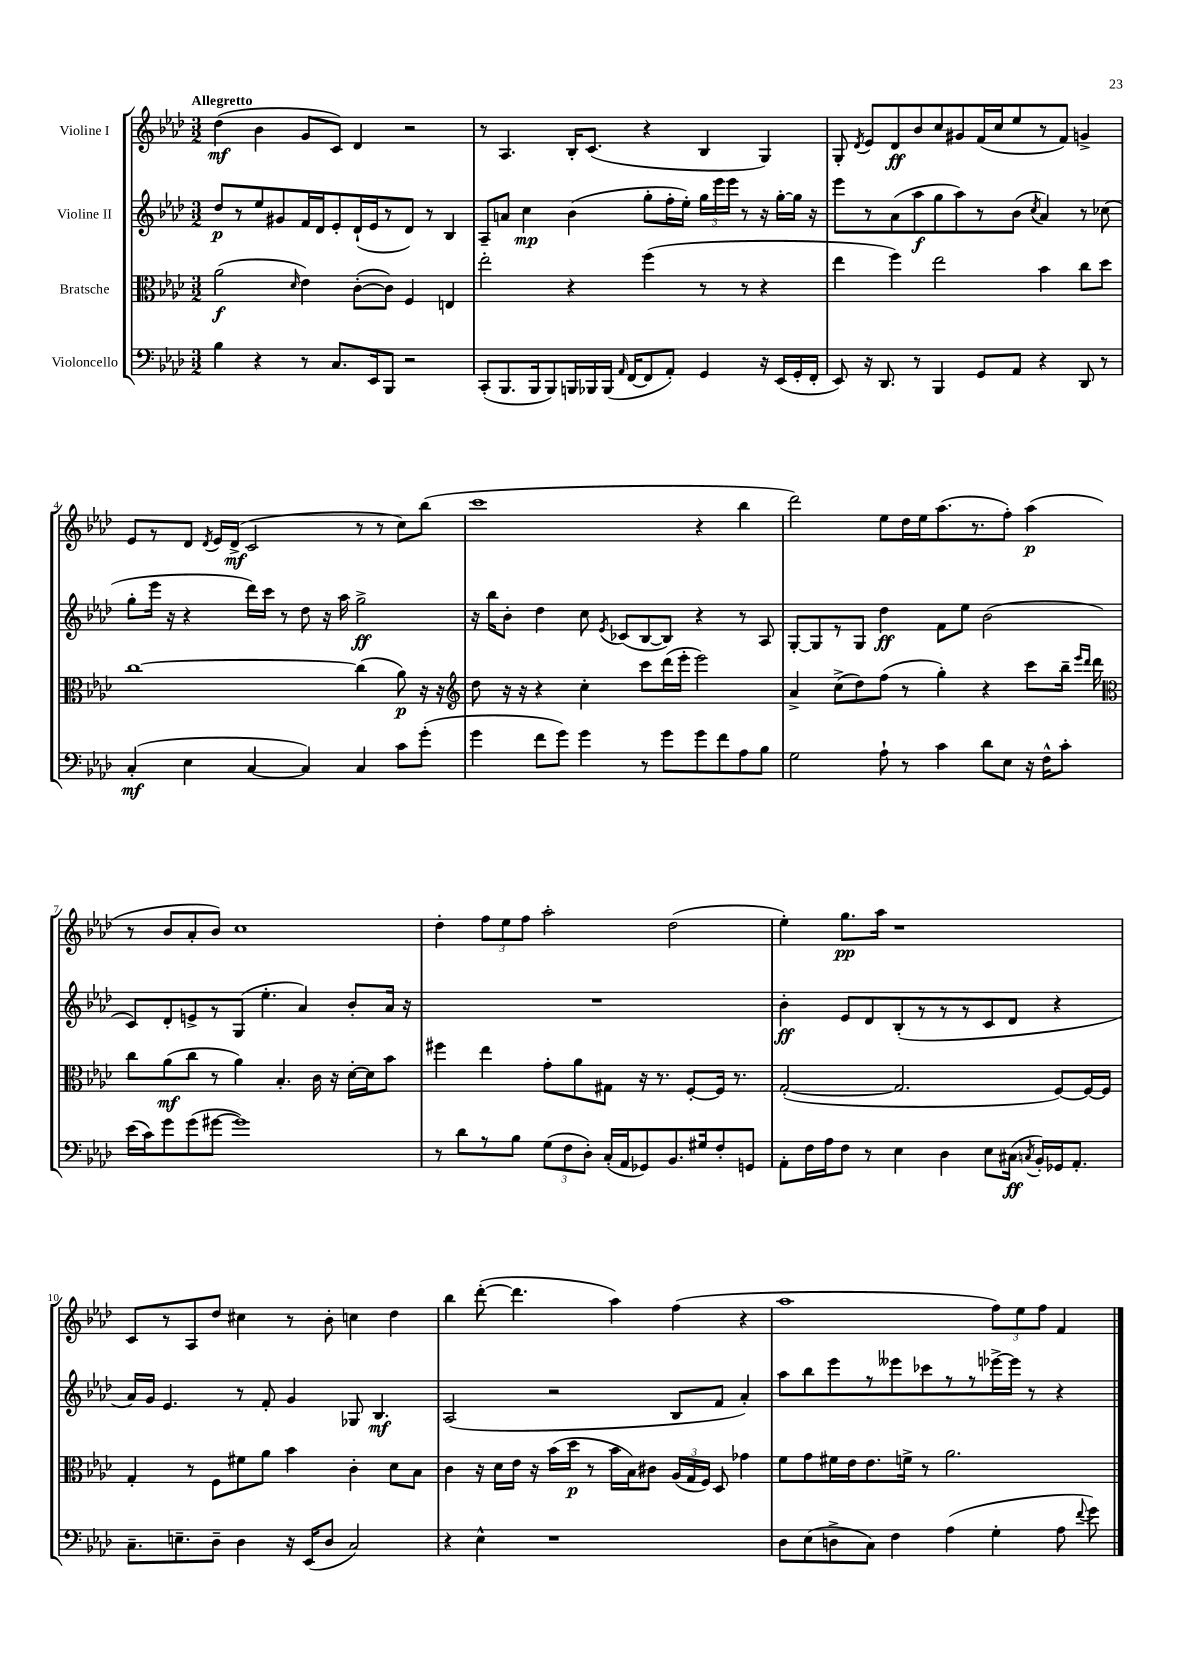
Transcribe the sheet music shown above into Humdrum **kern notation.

**kern	**kern	**kern	**kern
*staff4	*staff3	*staff2	*staff1
*clefF4	*clefC3	*clefG2	*clefG2
*k[b-e-a-d-]	*k[b-e-a-d-]	*k[b-e-a-d-]	*k[b-e-a-d-]
*M3/2	*M3/2	*M3/2	*M3/2
4B-	(2a-	8dd-	(4dd-
.	.	8r	.
4r	.	8ee-	4b-
.	.	8g#	.
.	16qqd-	.	.
8r	4e-)	16f	8g
.	.	16d-	.
8.C	.	8e-'	8c)
.	([8c'	(16d-`	4d-
16EE-	.	16e-	.
8BBB-	8c])	8r	.
2r	4F	8d-)	2r
.	.	8r	.
.	4E	4B-	.
=	=	=	=
(8CC'	2ee-'	8A-~	8r
8.BBB-	.	8a	4.A-
.	.	4cc	.
16BBB-	.	.	.
8BBB-)	.	.	.
16BBB	4r	(4b-	16B-'
16BBB-	.	.	(8.c
(16BBB-	.	.	.
16qqAA-	.	.	.
[16FF	.	.	.
8FF]	(4ff	8gg'	4r
8AA-')	.	16ff'	.
.	.	16ee-')	.
4GG	8r	24gg	4B-
.	.	24eee-	.
.	.	24eee-	.
.	8r	8r	.
16r	4r	16r	4G)
(16EE-	.	[16gg'	.
16GG'	.	16gg]	.
16FF'	.	16r	.
=	=	=	=
8EE-)	4ee-	8eee-	8G'
.	.	.	8qd-
16r	.	8r	8e-
8.DD-	.	.	.
.	4ff)	(8a-	8d-
8r	.	8aa-	8b-
4BBB-	2ee-	8gg	8cc
.	.	8aa-)	8g#
8GG	.	8r	(16f
.	.	.	16cc
8AA-	.	(8b-	8ee-
.	.	8qcc	.
4r	4b-	4a-)	8r
.	.	.	8f)
8DD-	8cc	8r	4g^
8r	8dd-	(8cc-	.
=	=	=	=
(4C'	[1cc	8gg'	8e-
.	.	16eee-	8r
.	.	16r	.
4E-	.	4r	8d-
.	.	.	8qd-
.	.	.	16e-
.	.	.	(16d-^
[4C	.	16ddd-)	2c
.	.	16ccc	.
.	.	8r	.
4C])	.	8dd-	.
.	.	16r	.
.	.	16aa-	.
4C	(4cc]	2gg^	8r
.	.	.	8r
8c	8a-)	.	8cc)
(8g'	16r	.	(8bb-
.	16r	.	.
=	=	=	=
*	*clefG2	*	*
4g	8dd-	16r	1ccc
.	.	16bb-	.
.	16r	8b-'	.
.	16r	.	.
8f	4r	4dd-	.
8g)	.	.	.
4g	4cc'	8cc	.
.	.	8qe-	.
.	.	(8c-	.
8r	8ccc	[8B-	.
8g	(16ddd-	8B-])	.
.	16eee-'	.	.
8g	2eee-)	4r	4r
8f	.	.	.
8A-	.	8r	4bb-
8B-	.	8A-	.
=	=	=	=
2G	4a-^	[8G'	2ddd-)
.	.	8G]	.
.	(8cc^	8r	.
.	8dd-)	8G	.
8A-`	(8ff	4dd-	8ee-
8r	8r	.	16dd-
.	.	.	16ee-
4c	4gg')	8f	(8.aa-
.	.	8ee-	.
.	.	.	8.r
8d-	4r	(2b-	.
8E-	.	.	8ff')
16r	8ccc	.	(4aa-
16F^^	.	.	.
8c'	16bb-~	.	.
.	16qqeee-	.	.
.	16qqddd-	.	.
.	16ddd-	.	.
=	=	=	=
*	*clefC3	*	*
(16e-	8cc	8c)	8r
16c)	.	.	.
8g	(8a-	8d-'	8b-
(8g	8cc	8e^	8a-'
[8g#	8r	8r	8b-)
1g#])	4a-)	(8G	1cc
.	.	4.ee-'	.
.	4.B-'	.	.
.	.	4a-)	.
.	16c	.	.
.	16r	.	.
.	[16d-'	8b-'	.
.	16d-]	.	.
.	8b-	16a-	.
.	.	16r	.
=	=	=	=
8r	4ff#	1.r	4dd-'
8d-	.	.	.
8r	4ee-	.	12ff
.	.	.	12ee-
8B-	.	.	.
.	.	.	12ff
(12G	8g'	.	2aa-'
12F	.	.	.
.	8a-	.	.
12D-')	.	.	.
(16C'	8G#	.	.
16AA-	.	.	.
8GG-)	16r	.	.
.	8.r	.	.
8.BB-	.	.	(2dd-
.	[8F'	.	.
16G#	.	.	.
8F'	16F]	.	.
.	8.r	.	.
8GG	.	.	.
=	=	=	=
8AA-'	([2G'	4b-'	4ee-')
16F	.	.	.
16A-	.	.	.
8F	.	8e-	8.gg
8r	.	8d-	.
.	.	.	16aa-
4E-	2.G]	(8B-'	1r
.	.	8r	.
4D-	.	8r	.
.	.	8r	.
8E-	.	8c	.
(16C#	.	8d-	.
8qC	.	.	.
16BB-')	.	.	.
16GG-	[8F)	4r	.
8.AA-'	.	.	.
.	16F_	.	.
.	16F]	.	.
=	=	=	=
8.C~	4G'	16a-)	8c
.	.	16g	.
.	.	4.e-	8r
8.E~	.	.	.
.	8r	.	8A-
8D-~	8F	.	8dd-
4D-	8f#	8r	4cc#
.	8a-	8f'	.
16r	4b-	4g	8r
(16EE-	.	.	.
8D-	.	.	8b-'
2C)	4c'	8G-	4cc
.	.	4.B-	.
.	8d-	.	4dd-
.	8B-	.	.
=	=	=	=
4r	4c	(2A-	4bb-
4E-^^	16r	.	([8ddd-'
.	16d-	.	.
.	16e-	.	4.ddd-]
.	16r	.	.
1r	(16b-	2r	.
.	16dd-	.	.
.	8r	.	.
.	16b-	.	4aa-)
.	16B-)	.	.
.	8c#	.	.
.	(24A-	8B-	(4ff
.	24G	.	.
.	24F)	.	.
.	8D-	8f	.
.	4g-	4a-')	4r
=	=	=	=
8D-	8f	8aa-	1aa-
(8E-	8g	8bb-	.
8D^	16f#	8eee-	.
.	16e-	.	.
8C)	8.e-	8r	.
4F	.	8eee--	.
.	16f^	.	.
.	8r	8ccc-	.
(4A-	2.a-	8r	.
.	.	8r	.
4G'	.	[16eee-^	12ff)
.	.	16eee-]	.
.	.	.	12ee-
.	.	8r	.
.	.	.	12ff
8A-	.	4r	4f
8qqf	.	.	.
8g)	.	.	.
==	==	==	==
*-	*-	*-	*-
